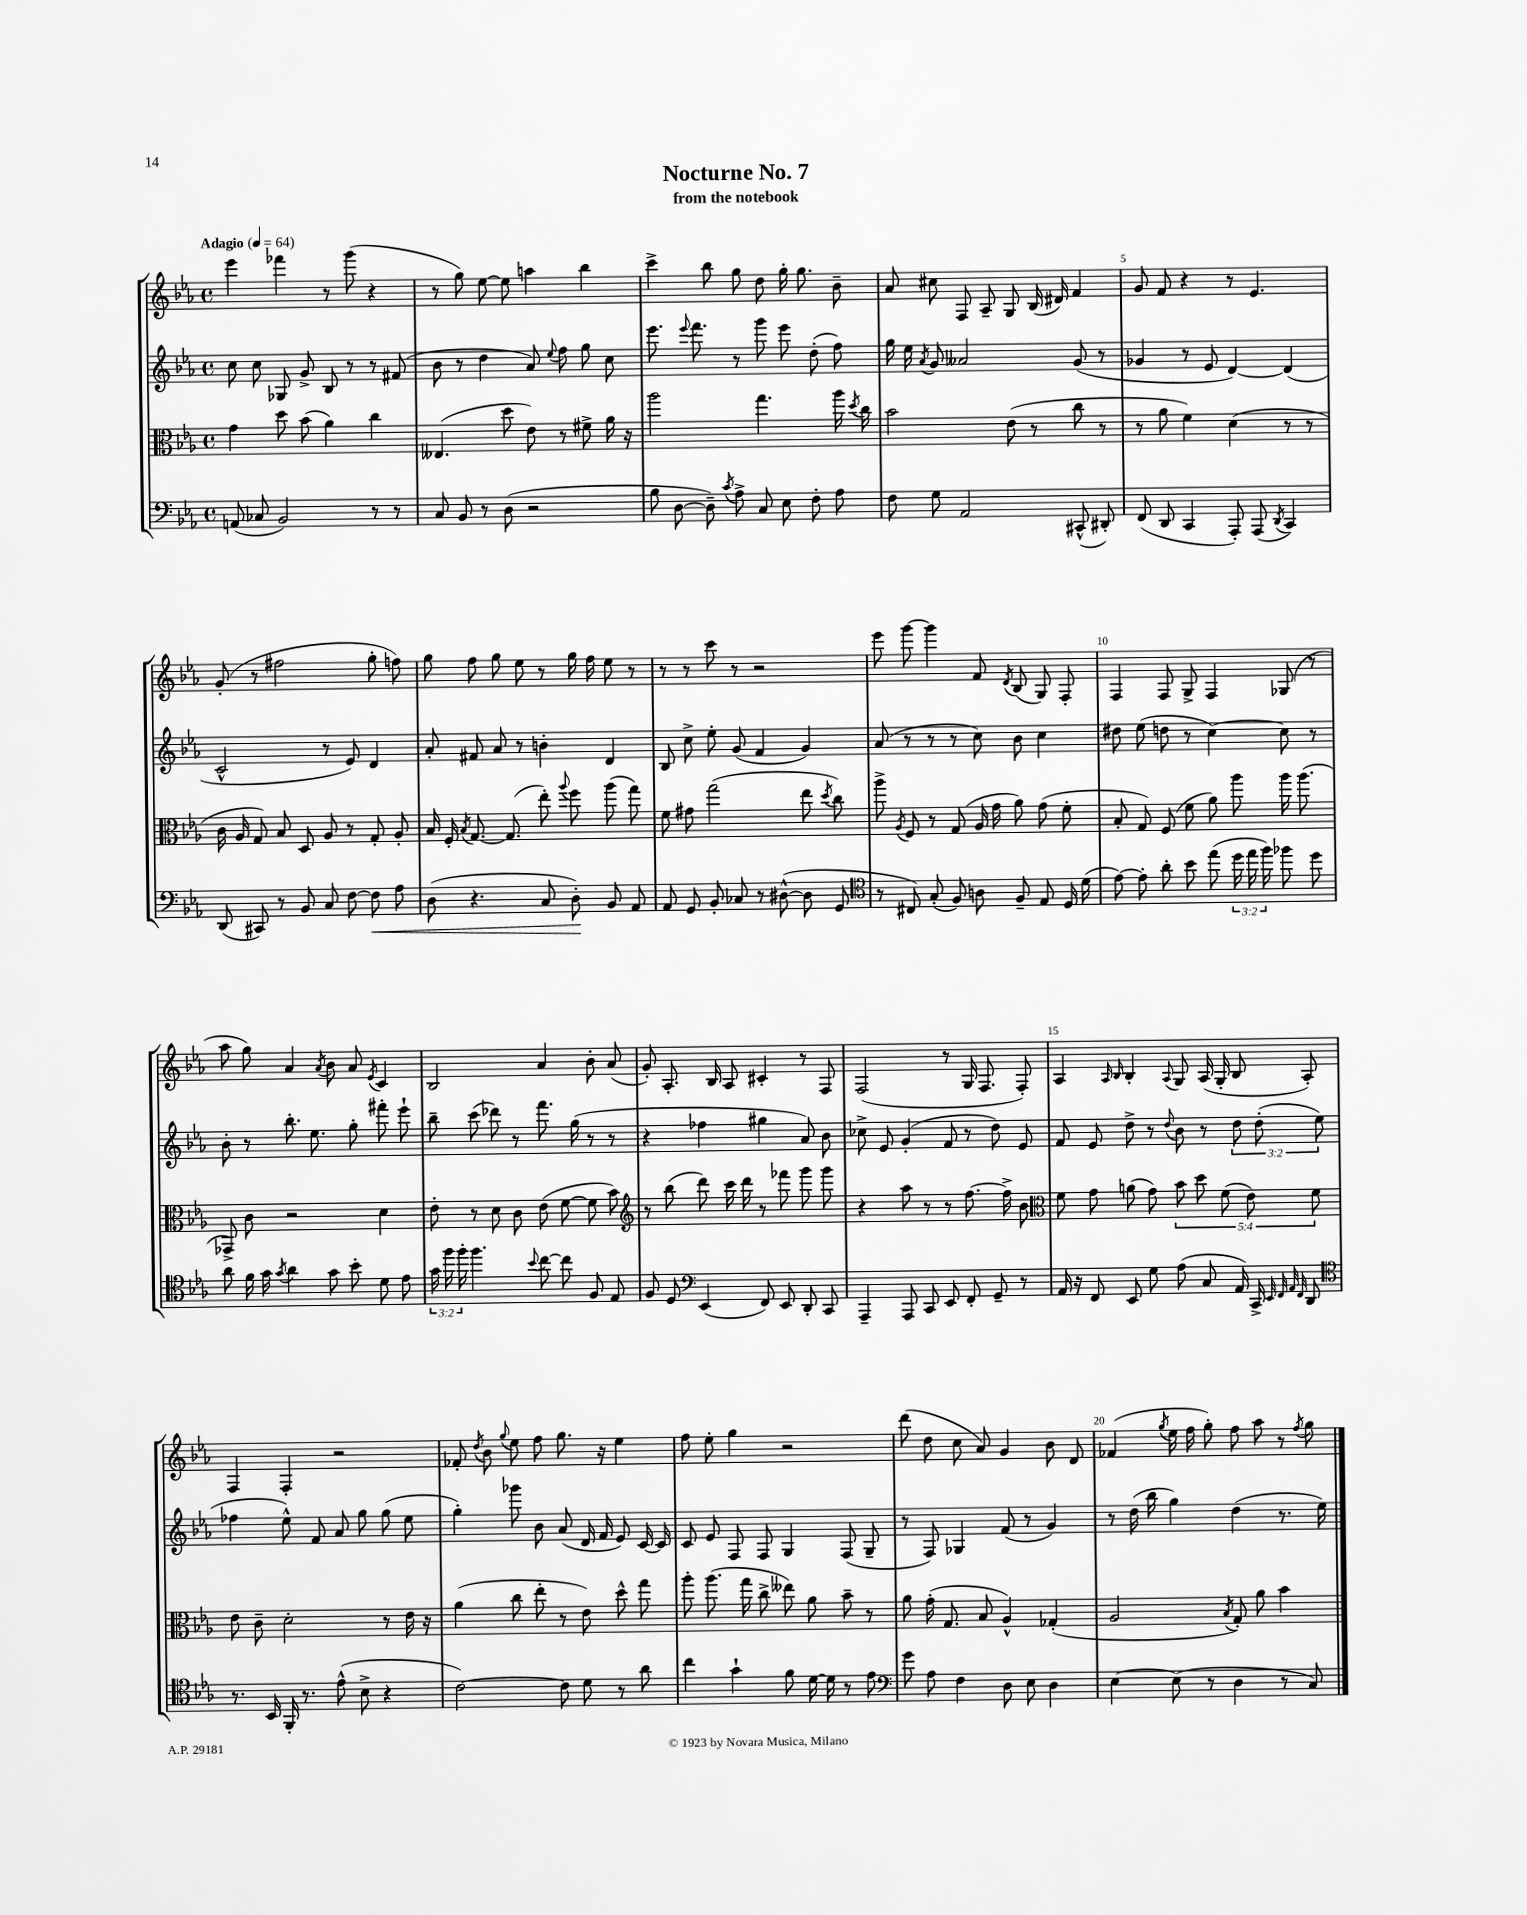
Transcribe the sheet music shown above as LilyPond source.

\header { title = "Nocturne No. 7" subtitle = "from the notebook" }
<<
\new StaffGroup <<
\new Staff = "s0" {
    \clef treble \key ees \major \defaultTimeSignature \time 4/4 \tempo "Adagio" 4 = 64
    \autoBeamOff ees'''4 fes'''4 r8 g'''8( r4 |
    r8 g''8) ees''8~ ees''8 a''4 bes''4 |
    c'''4-> bes''8 g''8 d''8 g''16-. g''8. bes'8-- |
    aes'8 cis''8 f8 aes8-- g8 bes16( dis'16) f'4 |
    g'8 f'8 r4 r8 ees'4. |
    g'8-.( r8 fis''2 g''8-. f''8) |
    g''8 f''8 g''8 ees''8 r8 g''16 f''16 ees''8 r8 |
    r8 r8 c'''8 r8 r2 |
    ees'''8 g'''8~ g'''4 f'8 \acciaccatura { d'8 } bes8( g8) f8-. |
    f4 f8 g8-> f4 ges8( r8 |
    aes''8 g''8) aes'4 \acciaccatura { aes'8 } bes'8 aes'8 \acciaccatura { ees'8 } c'4 |
    bes2 aes'4 bes'8-. aes'8( |
    g'8-.) aes8.-. bes16 aes8 cis'4-. r8 f8 |
    f2( r8 g16 f8. f8-.) |
    aes4 \grace { aes16 bes16 } bes4-. \appoggiatura { aes8 } g8 aes16( g16-. bes8 aes8-.) |
    f4 f4-. r2 |
    fes'8-. \acciaccatura { d''8 } bes'8 \appoggiatura { g''8 } ees''8 f''8 g''8. r16 ees''4 |
    f''8 ees''8-. g''4 r2 |
    d'''8( d''8 c''8 aes'8) g'4 bes'8 d'8 |
    fes'4( \acciaccatura { g''8 } ees''16 f''16 g''8-.) f''8 aes''8 r8 \acciaccatura { f''8 } g''8 \bar "|." |
}
\new Staff = "s1" {
    \clef treble \key ees \major \defaultTimeSignature \time 4/4 \override Staff.TupletNumber.text = #tuplet-number::calc-fraction-text
    \autoBeamOff c''8 c''8 ges8 g'8-> bes8 r8 r8 fis'8( |
    bes'8 r8 d''4 aes'8) \appoggiatura { ees''8 } f''8 g''8 c''8 |
    ees'''8. \appoggiatura { ees'''8 } f'''8. r8 g'''8 ees'''8 d''8-.( f''8) |
    g''16 ees''16 \acciaccatura { aes'8 } g'8 aeses'2 g'8( r8 |
    ges'4 r8 ees'8 d'4~) d'4( |
    c'2-^ r8 ees'8) d'4 |
    aes'8-. fis'8 aes'8 r8 b'4-. d'4 |
    bes8 c''8-> ees''8-. g'8( f'4 g'4) |
    aes'8( r8 r8 r8 c''8) bes'8 c''4 |
    dis''8 ees''8( d''8 r8 c''4~) c''8 r8 |
    bes'8-. r8 bes''8.-. ees''8. g''8-. fis'''8-. ees'''8-! |
    bes''8-- c'''8( des'''8) r8 f'''8. g''16( r8 r8 |
    r4 fes''4 gis''4 aes'8) bes'8 |
    ces''8-> ees'8 g'4-.( f'8 r8 d''8) ees'8 |
    f'8 ees'8 d''8-> r8 \appoggiatura { d''8 } bes'8 r8 \tuplet 3/2 { d''8 d''8-.( ees''8 } |
    fes''4 ees''8-^) f'8 aes'8 g''8 g''8( ees''8 |
    g''4-.) ges'''8 bes'8 aes'8( d'16 f'16 ees'8) c'16~ c'16 |
    c'8 ees'8 f8 f8 g4 f8( g8-- |
    r8 f8) ges4 f'8( r8 g'4) |
    r8 d''16( bes''16 g''4) d''4( r8. ees''16) \bar "|." |
}
\new Staff = "s2" {
    \clef alto \key ees \major \defaultTimeSignature \time 4/4 \override Staff.TupletNumber.text = #tuplet-number::calc-fraction-text
    \autoBeamOff g'4 d''8 bes'8( aes'4) c''4 |
    eeses4.( d''8 ees'8) r8 fis'8-> aes'16 r16 |
    aes''2 g''4. aes''16 \acciaccatura { d''8 } c''16 |
    bes'2 ees'8( r8 c''8 r8 |
    r8 aes'8 f'4) d'4( r8 r8 |
    c'16 aes16 g8) bes8 d8 aes8 r8 g8-. aes8-. |
    bes16 f16-. \acciaccatura { bes8 } g8.~ g8.( ees''8-.) \appoggiatura { aes''8 } f''8 aes''8( g''8) |
    f'8 gis'8 g''2( ees''8 \acciaccatura { d''8 } c''8) |
    aes''8-> \acciaccatura { aes8 } f8 r8 g8( aes16 g'16 aes'8) g'8( f'8-. |
    bes8-. g8) f8( f'8 aes'8) aes''8 aes''16 aes''8.( |
    ges,8->) c'8 r2 d'4 |
    ees'8-. r8 d'8 c'8 ees'8( f'8~ f'8 bes'8) |
    \clef treble r8 bes''8( d'''8) c'''16 d'''16 r8 fes'''8 g'''8 g'''8 |
    r4 aes''8 r8 r8 f''8.~ f''16-> bes'8 |
    \clef alto f'8 g'8 a'8( g'8) \tuplet 5/4 { bes'8 d''8 f'8( ees'8) f'8 } |
    ees'8 c'8-- d'2-. r8 ees'16 r16 |
    aes'4( c''8 ees''8-. r8 ees'8) d''8-^ g''8 |
    aes''8-. aes''8.( g''16 c''8-> eeses''8) aes'8 bes'8-- r8 |
    aes'8 g'16-.( g8. bes8 aes4-^) ges4-.( |
    aes2 \acciaccatura { bes8 } g8-.) aes'8 bes'4 \bar "|." |
}
\new Staff = "s3" {
    \clef bass \key ees \major \defaultTimeSignature \time 4/4 \override Staff.TupletNumber.text = #tuplet-number::calc-fraction-text
    \autoBeamOff a,8( ces8 bes,2) r8 r8 |
    c8 bes,8 r8 d8( r2 |
    bes8 d8~ d8--) \acciaccatura { c'8 } aes8-> c8 ees8 f8-. aes8 |
    f8 g8 aes,2 cis,8-^( dis,8-.) |
    f,8( d,8 c,4 aes,,8-.) aes,,8( \acciaccatura { d,8 } c,4) |
    d,8( cis,8) r8 bes,8 c8 f8~ f8\< aes8 |
    d8( r4. c8 d8-.\!) bes,8 aes,8 |
    aes,8 g,8 bes,8-. ces8 r8 dis8~-^( dis8 g,8 |
    \clef tenor r8 cis8) g8-.( f8) a8 f8-- ees8 d16 d'16( |
    ees'8~) ees'8-. aes'8-. bes'8 ees''8( \tuplet 3/2 { d''16 ees''16 f''16) } fes''8 d''8 |
    aes'8 f'16 g'16 \acciaccatura { g'8 } aes'4 g'8 bes'8-. d'8 ees'8 |
    \tuplet 3/2 { g'16 f''16 f''16-. } f''4. \appoggiatura { bes'8 } c''8~ c''8 f8 ees8 |
    f8 d8 \clef bass ees,4( f,8) ees,8 d,8-. c,8 |
    aes,,4-- aes,,8 c,8 ees,8 f,8-. g,8-- r8 |
    aes,16 r16 f,8 ees,8 g8 aes8( c8 aes,16) c,16-> \grace { ees,32 f,32 aes,32 f,32 } d,8 |
    \clef tenor r8. bes,16 f,16-. r8. ees'8-^( bes8-> r4 |
    c'2~) c'8 d'8 r8 aes'8 |
    c''4 g'4-! f'8 d'16~ d'16 r8 ees'8 |
    \clef bass g'8 aes8 f4 d8 ees8 d4 |
    ees4~ ees8( r8 d4 r8 c8) \bar "|." |
}
>>
>>
\layout { \context { \Score \override BarNumber.break-visibility = ##(#f #t #t) barNumberVisibility = #(every-nth-bar-number-visible 5) } }
